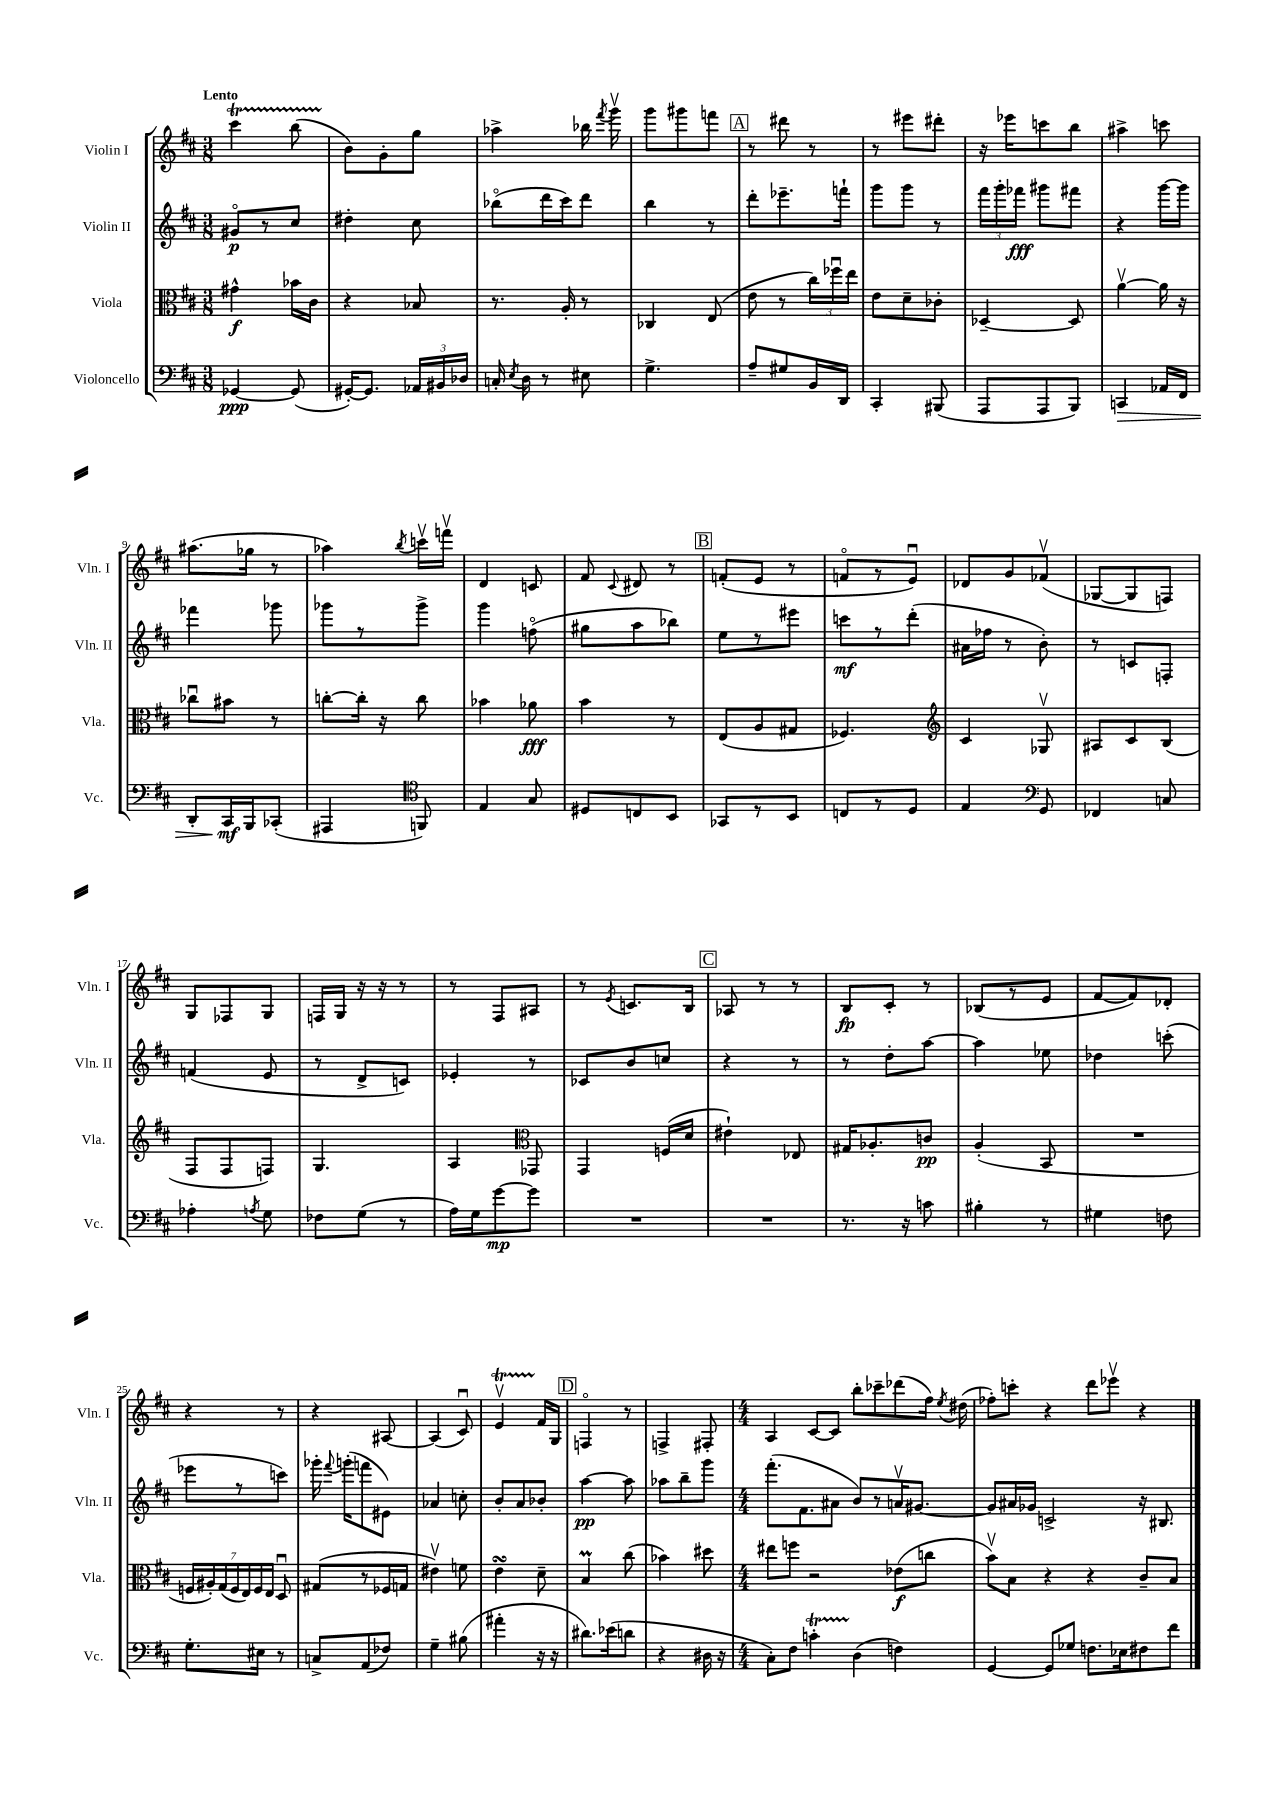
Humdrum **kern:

**kern	**dynam	**kern	**dynam	**kern	**dynam	**kern	**dynam
*part4	*part4	*part3	*part3	*part2	*part2	*part1	*part1
*staff4	*staff4	*staff3	*staff3	*staff2	*staff2	*staff1	*staff1
*I"Violoncello	*	*I"Viola	*	*I"Violin II	*	*I"Violin I	*
*I'Vc.	*	*I'Vla.	*	*I'Vln. II	*	*I'Vln. I	*
*clefF4	*	*clefC3	*	*clefG2	*	*clefG2	*
*k[f#c#]	*	*k[f#c#]	*	*k[f#c#]	*	*k[f#c#]	*
*M3/8	*	*M3/8	*	*M3/8	*	*M3/8	*
=1	=1	=1	=1	=1	=1	=1	=1
!	!	!	!	!	!	!LO:TX:a:B:t=Lento	!
[4GG-X/	ppp	4g#X^^\	f	8g#X/L	p	4ccc#t\	.
.	.	.	.	8r	.	.	.
(8GG-/]	.	16b-X\LL	.	8cc#/J	.	(8bbTTT\	.
.	.	16c#\JJ	.	.	.	.	.
=2	=2	=2	=2	=2	=2	=2	=2
[16GG#X'/KL)	.	4r	.	4dd#X'\	.	8b\L)	.
8.GG#/J]	.	.	.	.	.	.	.
.	.	.	.	.	.	8g'\	.
24AA-X/LL	.	8B-X/	.	8cc#\	.	8gg\J	.
24BB#X/	.	.	.	.	.	.	.
24D-X/JJ	.	.	.	.	.	.	.
=3	=3	=3	=3	=3	=3	=3	=3
16Cn'/	.	8.r	.	(8bb-X\L	.	4aa-X^\	.
8qE/	.	.	.	.	.	.	.
16D\	.	.	.	.	.	.	.
8r	.	.	.	16ddd\L	.	.	.
.	.	16A'/	.	16ccc#\J)	.	.	.
8E#X\	.	8r	.	8ddd\J	.	16bb-X\	.
.	.	.	.	.	.	8qfff#/	.
.	.	.	.	.	.	16gggv\	.
=4	=4	=4	=4	=4	=4	=4	=4
4.G^\	.	4C-X/	.	4bb\	.	8ggg\L	.
.	.	.	.	.	.	8ggg#X\	.
.	.	(8E/	.	8r	.	8fffn\J	.
!!LO:REH:place=s1:t=A
=5	=5	=5	=5	=5	=5	=5	=5
8A~/L	.	8e\	.	8ddd'\L	.	8r	.
8G#X/	.	8r	.	8.eee-X~\	.	8ddd#X\	.
16BB/L	.	24cc#\LL)	.	.	.	8r	.
.	.	24ff-Xu\	.	.	.	.	.
16DD/JJ	.	.	.	16fffn`\Jk	.	.	.
.	.	24ee\JJ	.	.	.	.	.
=6	=6	=6	=6	=6	=6	=6	=6
4CC#'/	.	8e\L	.	8ggg\L	.	8r	.
.	.	8d~\	.	8ggg\J	.	8eee#X\L	.
(8BBB#X/	.	8c-X'\J	.	8r	.	8ddd#X'\J	.
=7	=7	=7	=7	=7	=7	=7	=7
8AAA/L	.	[4D-X~/	.	24fff#\LL	.	16r	.
.	.	.	.	24ggg'\	.	.	.
.	.	.	.	.	.	16eee-X\KL	.
.	.	.	.	24fff-X\JJ	fff	.	.
8AAA/	.	.	.	8ggg#X\L	.	8cccn\	.
8BBB/J)	.	8D-/]	.	8fff#X\J	.	8bb\J	.
=8	=8	=8	=8	=8	=8	=8	=8
!	!LO:HP:b	!	!	!	!	!	!
4CCn/	>	[4av\	.	4r	.	4aa#X^\	.
16AA-X/LL	.	16a\]	.	[16ggg\LL	.	8cccn\	.
16FF#/JJ	.	16r	.	16ggg\JJ]	.	.	.
!!LO:LB:g=z
=9	=9	=9	=9	=9	=9	=9	=9
8DD'/L	.	8cc-Xu\L	.	4fff-X\	.	(8.aa#X\L	.
16CC#/L	mf	8b#X\J	.	.	.	.	.
16BBB/J	]	.	.	.	.	16gg-X\Jk	.
(8CC-X'/J	.	8r	.	8ggg-X\	.	8r	.
=10	=10	=10	=10	=10	=10	=10	=10
4AAA#X/	.	[8ccn'\L	.	8ggg-X\L	.	4aa-X\)	.
.	.	16cc'\Jk]	.	8r	.	.	.
.	.	16r	.	.	.	.	.
*clefC4	*	*	*	*	*	*	*
.	.	.	.	.	.	8qbb/	.
8FFn/)	.	8cc\	.	8ggg-^\J	.	16cccnv\LL	.
.	.	.	.	.	.	16fffnv\JJ	.
=11	=11	=11	=11	=11	=11	=11	=11
4E/	.	4b-X\	.	4ggg\	.	4d/	.
8G/	.	8a-X\	fff	(8ffn\	.	8cn/	.
=12	=12	=12	=12	=12	=12	=12	=12
8D#X/L	.	4b\	.	8gg#X\L	.	8f#/	.
.	.	.	.	.	.	8qqc#/	.
8Cn/	.	.	.	8aa\	.	8d#X/	.
8BB/J	.	8r	.	8bb-X\J)	.	8r	.
!!LO:REH:place=s1:t=B
=13	=13	=13	=13	=13	=13	=13	=13
8GG-X/L	.	(8E/L	.	8ee\L	.	(8fn'/L	.
8r	.	8A/	.	8r	.	8e/J	.
8BB/J	.	8G#X/J	.	8eee#X\J	.	8r	.
=14	=14	=14	=14	=14	=14	=14	=14
8Cn/L	.	4.F-X/)	.	8cccn\L	mf	8fn/L	.
8r	.	.	.	8r	.	8r	.
8D/J	.	.	.	(8ddd'\J	.	8eu/J)	.
=15	=15	=15	=15	=15	=15	=15	=15
*	*	*clefG2	*	*	*	*	*
4E/	.	4c#/	.	16a#X\LL	.	8d-X/L	.
.	.	.	.	16ff-X\JJ	.	.	.
.	.	.	.	8r	.	8g/	.
*clefF4	*	*	*	*	*	*	*
8GG/	.	8G-Xv/	.	8b'\)	.	(8f-Xv/J	.
=16	=16	=16	=16	=16	=16	=16	=16
4FF-X/	.	8A#X/L	.	8r	.	[8G-X/L	.
.	.	8c#/	.	8cn/L	.	8G-/]	.
8Cn/	.	(8B/J	.	8Fn'/J	.	8Fn/J)	.
!!LO:LB:g=z
=17	=17	=17	=17	=17	=17	=17	=17
4A-X'\	.	8F#/L	.	(4fn/	.	8G/L	.
.	.	8F#/	.	.	.	8F-X/	.
8qAn/	.	.	.	.	.	.	.
8G\	.	8Fn/J)	.	8e/	.	8G/J	.
=18	=18	=18	=18	=18	=18	=18	=18
8F-X\L	.	4.G/	.	8r	.	16Fn/LL	.
.	.	.	.	.	.	16G/JJ	.
(8G\J	.	.	.	8d^/L	.	16r	.
.	.	.	.	.	.	16r	.
8r	.	.	.	8cn/J)	.	8r	.
=19	=19	=19	=19	=19	=19	=19	=19
16A\LL)	.	4A/	.	4e-X'/	.	8r	.
16G\J	.	.	.	.	.	.	.
[8g\	mp	.	.	.	.	8F#/L	.
*	*	*clefC3	*	*	*	*	*
8g\J]	.	8GG-X/	.	8r	.	8A#X/J	.
=20	=20	=20	=20	=20	=20	=20	=20
4.r	.	4GG/	.	8c-X/L	.	8r	.
.	.	.	.	.	.	8qe/	.
.	.	.	.	8b/	.	8.cn/L	.
.	.	(16Fn/LL	.	8ccn/J	.	.	.
.	.	16d/JJ	.	.	.	16B/Jk	.
!!LO:REH:place=s1:t=C
=21	=21	=21	=21	=21	=21	=21	=21
4.r	.	4e#X`\)	.	4r	.	8A-X/	.
.	.	.	.	.	.	8r	.
.	.	8E-X/	.	8r	.	8r	.
=22	=22	=22	=22	=22	=22	=22	=22
8.r	.	16G#X/KL	.	8r	.	8B/L	fp
.	.	8.A-X'/	.	.	.	.	.
.	.	.	.	8dd'\L	.	8c#'/J	.
16r	.	.	.	.	.	.	.
8cn\	.	8cn/J	pp	[8aa\J	.	8r	.
=23	=23	=23	=23	=23	=23	=23	=23
4B#X'\	.	(4A'/	.	4aa\]	.	(8B-X/L	.
.	.	.	.	.	.	8r	.
8r	.	8BB/	.	8ee-X\	.	8e/J	.
=24	=24	=24	=24	=24	=24	=24	=24
4G#X\	.	4.r	.	4dd-X\	.	[8f#/L	.
.	.	.	.	.	.	8f#/])	.
8Fn\	.	.	.	(8cccn'\	.	8d-X'/J	.
!!LO:LB:g=z
=25	=25	=25	=25	=25	=25	=25	=25
8.G'\L	.	28Fn/LL	.	8eee-X\L	.	4r	.
.	.	28A#X'/)	.	.	.	.	.
.	.	(28G/	.	.	.	.	.
.	.	28F/	.	.	.	.	.
.	.	.	.	8r	.	.	.
.	.	28E/)	.	.	.	.	.
.	.	28F/	.	.	.	.	.
16E#X\Jk	.	.	.	.	.	.	.
.	.	28E/JJ	.	.	.	.	.
8r	.	8Du/	.	8cccn\J)	.	8r	.
=26	=26	=26	=26	=26	=26	=26	=26
8Cn^/L	.	(8G#X/L	.	16ggg-X'\	.	4r	.
.	.	.	.	8qqfff#/	.	.	.
.	.	.	.	(16gggn'\KL	.	.	.
(8AA/	.	8r	.	8fffn\	.	.	.
8F-X/J)	.	16F-X/L	.	8e#X\J)	.	[8A#X/	.
.	.	16Gn/JJ	.	.	.	.	.
=27	=27	=27	=27	=27	=27	=27	=27
4G~\	.	4e#Xv\)	.	4a-X/	.	(4A#/]	.
(8B#X\	.	8fn\	.	8ccn'\	.	8c#u/)	.
=28	=28	=28	=28	=28	=28	=28	=28
4a#X'\	.	4esSSS\	.	8b'/L	.	4eTv/	.
.	.	.	.	8a/	.	.	.
16r	.	8d~\	.	8b-X'/J	.	16f#/LL	.
16r	.	.	.	.	.	16G/JJ	.
!!LO:REH:place=s1:t=D
=29	=29	=29	=29	=29	=29	=29	=29
8.d#X\L)	.	4BM/	.	[4aa\	pp	4Fn/	.
(16e-X\k	.	.	.	.	.	.	.
8dn\J	.	(8cc#\	.	8aa\]	.	8r	.
=30	=30	=30	=30	=30	=30	=30	=30
4r	.	4b-X\)	.	8aa-X\L	.	4Fn^/	.
.	.	.	.	8bb~\	.	.	.
16D#X\	.	8dd#X\	.	8ggg\J	.	8F#X'/	.
16r	.	.	.	.	.	.	.
=31	=31	=31	=31	=31	=31	=31	=31
*M4/4	*	*M4/4	*	*M4/4	*	*M4/4	*
8C#'\L)	.	8ee#X\L	.	(8.fff#'\L	.	4A/	.
8F#\J	.	8ffn\J	.	.	.	.	.
.	.	.	.	8.f#\	.	.	.
4cnT'\	.	2r	.	.	.	[8c#/L	.
.	.	.	.	8a#X\J	.	8c#/J]	.
(4D\	.	.	.	8b/L)	.	8bb'\L	.
.	.	.	.	8r	.	8ccc-X~\	.
4Fn\)	.	(8e-X\L	f	16anv/K	.	(8ddd-X\	.
.	.	.	.	[8.g#X/J	.	.	.
.	.	8ccn\J	.	.	.	16ff#\Jk)	.
.	.	.	.	.	.	8qee/	.
.	.	.	.	.	.	(16dd#X\	.
=32	=32	=32	=32	=32	=32	=32	=32
[4GG/	.	8bv\L)	.	8g#/L]	.	8ff-X'\L)	.
.	.	8B\J	.	16a#X/L	.	8cccn'\J	.
.	.	.	.	16g-X/JJ	.	.	.
8GG/L]	.	4r	.	2cn^/	.	4r	.
8G-X/J	.	.	.	.	.	.	.
8.Fn\L	.	4r	.	.	.	8ddd\L	.
.	.	.	.	.	.	8eee-Xv\J	.
16E-X\k	.	.	.	.	.	.	.
8F#X\	.	8c#~/L	.	16r	.	4r	.
.	.	.	.	8.B#X/	.	.	.
8f#\J	.	8B/J	.	.	.	.	.
==	==	==	==	==	==	==	==
*-	*-	*-	*-	*-	*-	*-	*-
